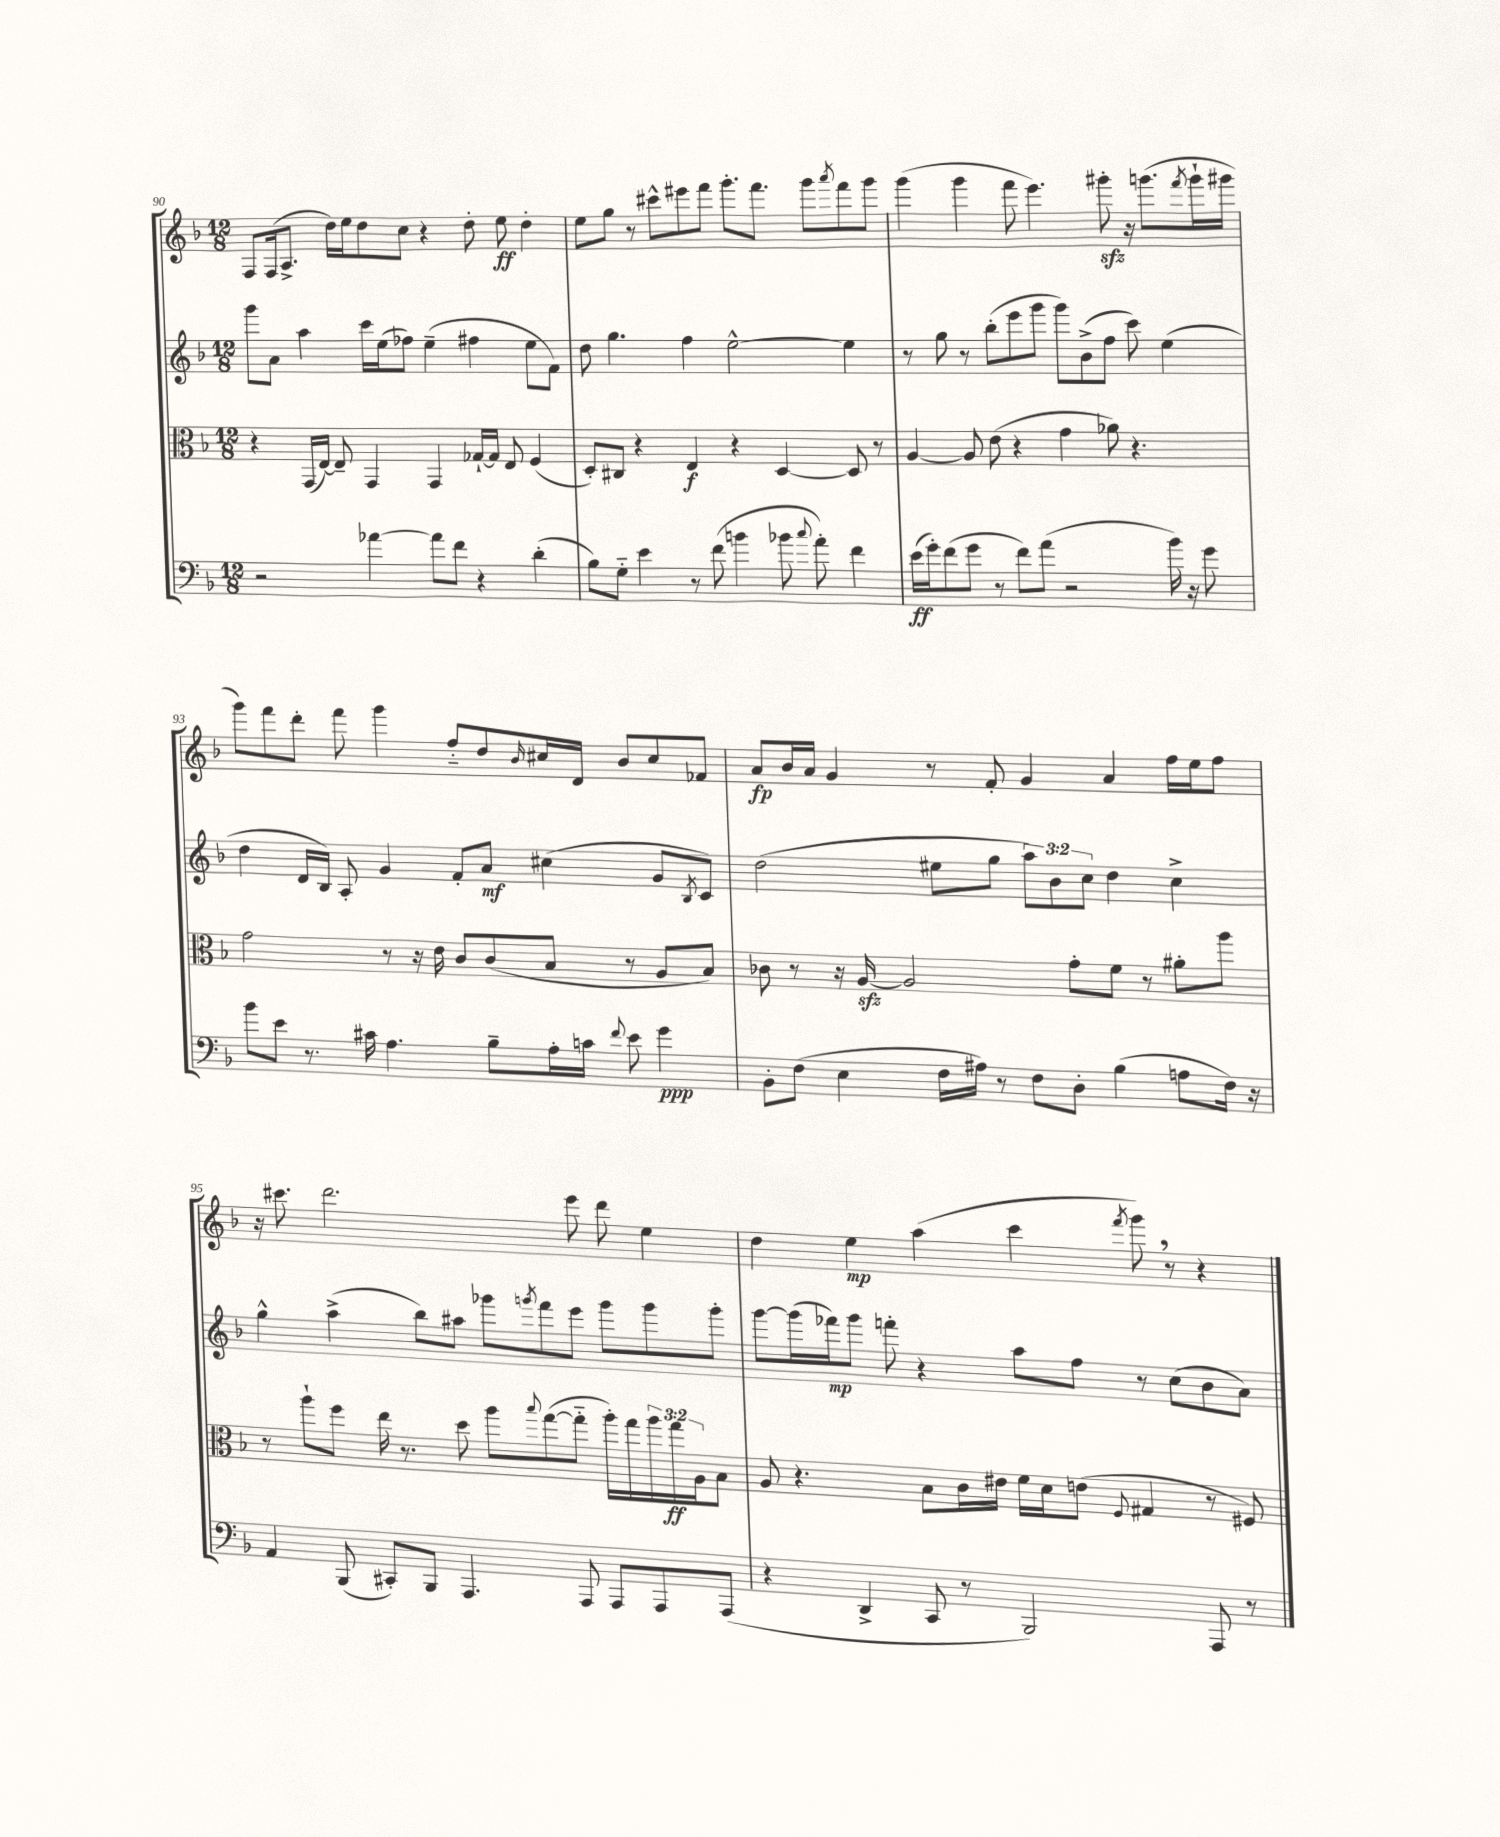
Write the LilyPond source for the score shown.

<<
\new StaffGroup <<
\new Staff = "s0" {
    \clef treble \key f \major \numericTimeSignature \time 12/8
    f8 f16( a8.-> d''16) e''16 d''8 c''8 r4 d''8-. e''8\ff d''4-. |
    e''8 g''8 r8 cis'''8-^ eis'''8 f'''8 g'''8.-. f'''8. g'''8 \acciaccatura { a'''8 } f'''8 g'''8 |
    g'''4( g'''4 f'''8 e'''4.) gis'''8-.\sfz r16 g'''8.( \acciaccatura { f'''8 } g'''16-! gis'''16 |
    g'''8) f'''8 d'''8-. f'''8 g'''4 f''8-_ d''8 \grace { bes'16 } cis''16 d'16 bes'8 cis''8 fes'8 |
    a'8\fp bes'16 a'16 g'4 r8 f'8-. g'4 a'4 f''16 e''16 f''8 |
    r16 cis'''8. d'''2. e'''8 d'''8 e''4 |
    d''4 e''4\mp a''4( c'''4 \acciaccatura { f'''8 } g'''8) \breathe r8 r4 \bar "|." |
}
\new Staff = "s1" {
    \clef treble \key f \major \numericTimeSignature \time 12/8 \override Staff.TupletNumber.text = #tuplet-number::calc-fraction-text
    g'''8 a'8 a''4 c'''16 e''16( fes''8) e''4--( fis''4 e''8 f'8) |
    d''8 g''4. f''4 e''2~-^ e''4 |
    r8 g''8 r8 bes''8-.( e'''8 g'''8 g'''8) bes'8->( f''8 c'''8) e''4( |
    d''4 d'16 bes16) a8-. g'4 f'8-. a'8\mf cis''4( g'8 \acciaccatura { bes8 } c'8) |
    d''2( eis''8 g''8 \tuplet 3/2 { a''8) bes'8 c''8 } d''4 c''4-> |
    g''4-^ a''4->( bes''8) ais''8 ges'''8 \acciaccatura { g'''8 } f'''8 e'''8 g'''8 g'''8 g'''8-. |
    g'''8~ g'''16( fes'''16\mp) g'''8 f'''8-. r4 a''8 f''8 r8 c''8( bes'8 a'8) \bar "|." |
}
\new Staff = "s2" {
    \clef alto \key f \major \numericTimeSignature \time 12/8 \override Staff.TupletNumber.text = #tuplet-number::calc-fraction-text
    r4 g,16( e16~) e8-- g,4 g,4 ges16~-! ges16 e8 f4( |
    d8-.) cis8 r4 e4\f r4 d4~ d8 r8 |
    a4~ a8 e'8( r4 g'4 aes'8) r4. |
    g'2 r8 r16 e'16 c'8 c'8( bes8 r8 a8 bes8) |
    ces'8 r8 r16 a16~\sfz a2 g'8-. f'8 r8 ais'8-. a''8 |
    r8 a''8-! f''8 e''16 r8. d''8 a''8 \appoggiatura { bes''8 } g''8~( g''8-_ a''16-.) g''16 \tuplet 3/2 { a''16 g''16\ff a16 } bes8 |
    a8 r4. bes8 c'16 eis'16 f'16 d'16 e'8( \appoggiatura { f8 } gis4 r8 fis8) \bar "|." |
}
\new Staff = "s3" {
    \clef bass \key f \major \numericTimeSignature \time 12/8
    r2 aes'4~ aes'8 f'8 r4 d'4-.( |
    bes8) g8-_ e'4 r8 f'8( b'4 bes'8 \appoggiatura { c''8 } a'8-.) f'4 |
    e'16\ff( g'16-.) f'8( g'8 r8 f'8) a'8( r2 bes'16) r16 g'8 |
    bes'8 e'8 r8. cis'16 a4. bes8-- a16-. c'16 \appoggiatura { f'8 } e'8 g'4\ppp |
    bes,8-. f8( e4 f16 ais16) r8 f8 d8-. bes4( a8 f16) r16 |
    a,4 bes,,8( cis,8-.) bes,,8 a,,4. a,,8 a,,8 a,,8 a,,8( |
    r4 d,4-> c,8 r8 bes,,2) a,,8 r8 \bar "|." |
}
>>
>>
\layout { \context { \Score currentBarNumber = #90 } }
